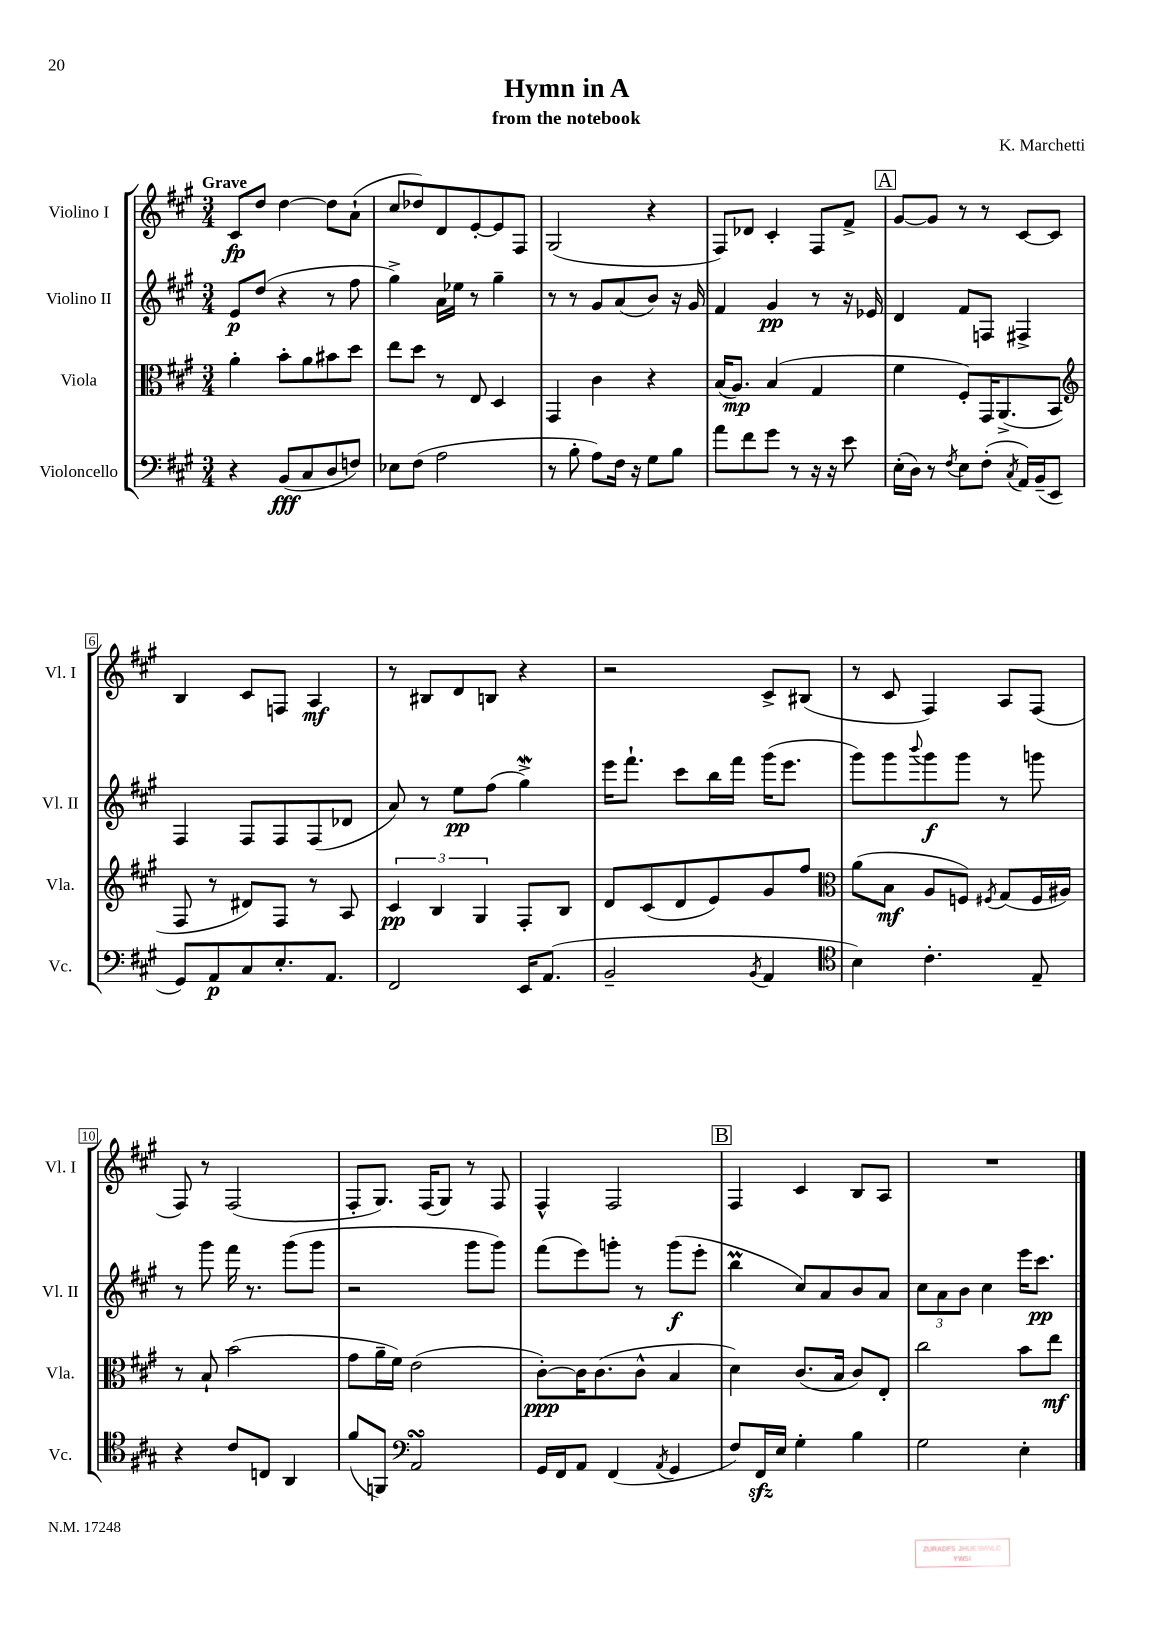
\header { title = "Hymn in A" composer = "K. Marchetti" subtitle = "from the notebook" }
<<
\new StaffGroup <<
\new Staff = "s0" \with { instrumentName = "Violino I" shortInstrumentName = "Vl. I" } {
    \clef treble \key a \major \numericTimeSignature \time 3/4 \tempo "Grave"
    cis'8\fp d''8 d''4~ d''8 a'8-!( |
    cis''8 des''8) d'8 e'8~-. e'8 fis8 |
    gis2( r4 |
    fis8) des'8 cis'4-. fis8 fis'8-> |
    \mark \markup { \box "A" } gis'8~ gis'8 r8 r8 cis'8~ cis'8 |
    b4 cis'8 f8 a4\mf |
    r8 bis8 d'8 b8 r4 |
    r2 cis'8-> bis8( |
    r8 cis'8 fis4) a8 fis8( |
    fis8) r8 fis2( |
    fis8-. gis8.) fis16( gis8) r8 fis8 |
    fis4-^ fis2 |
    \mark \markup { \box "B" } fis4 cis'4 b8 a8 |
    R2. \bar "|." |
}
\new Staff = "s1" \with { instrumentName = "Violino II" shortInstrumentName = "Vl. II" } {
    \clef treble \key a \major \numericTimeSignature \time 3/4
    e'8\p d''8( r4 r8 fis''8 |
    gis''4->) a'16 ees''16 r8 gis''4-- |
    r8 r8 gis'8 a'8( b'8) r16 gis'16 |
    fis'4 gis'4\pp r8 r16 ees'16 |
    \mark \markup { \box "A" } d'4 fis'8 f8 fis4-> |
    fis4 fis8 fis8 fis8( des'8 |
    a'8) r8 e''8\pp fis''8( gis''4->\mordent) |
    e'''16 fis'''8.-! cis'''8 b''16 fis'''16 gis'''16( e'''8. |
    gis'''8) gis'''8 \appoggiatura { b'''8 } gis'''8\f gis'''8 r8 g'''8 |
    r8 gis'''8 fis'''16 r8. gis'''8( gis'''8 |
    r2 gis'''8 gis'''8) |
    fis'''8( e'''8) g'''8-. r8 g'''8\f( e'''8-. |
    \mark \markup { \box "B" } b''4\prall cis''8) a'8 b'8 a'8 |
    \tuplet 3/2 { cis''8 a'8 b'8 } cis''4 e'''16 cis'''8.\pp \bar "|." |
}
\new Staff = "s2" \with { instrumentName = "Viola" shortInstrumentName = "Vla." } {
    \clef alto \key a \major \numericTimeSignature \time 3/4
    a'4-. b'8-. a'8 bis'8 d''8 |
    e''8 d''8 r8 e8 d4 |
    gis,4 cis'4 r4 |
    b16( a8.\mp) b4( gis4 |
    \mark \markup { \box "A" } fis'4 fis8-.) gis,16 a,8.->( b,8 |
    \clef treble fis8 r8 dis'8) fis8 r8 a8 |
    \tuplet 3/2 { cis'4\pp b4 gis4 } fis8-. b8 |
    d'8 cis'8( d'8 e'8) gis'8 fis''8 |
    \clef alto a'8( b8\mf a8 f8) \acciaccatura { fis8 } gis8( fis16 ais16) |
    r8 b8-! b'2( |
    gis'8 a'16-- fis'16) e'2( |
    cis'8~-.\ppp) cis'16 cis'8.( cis'8-^ b4 |
    \mark \markup { \box "B" } d'4) cis'8.( b16 cis'8) e8-. |
    cis''2 b'8 e''8\mf \bar "|." |
}
\new Staff = "s3" \with { instrumentName = "Violoncello" shortInstrumentName = "Vc." } {
    \clef bass \key a \major \numericTimeSignature \time 3/4
    r4 b,8\fff( cis8 d8 f8) |
    ees8 fis8( a2 |
    r8 b8-. a8) fis16 r16 gis8 b8 |
    a'8 fis'8 gis'8 r8 r16 r16 e'8 |
    \mark \markup { \box "A" } e16-.( d16) r8 \acciaccatura { fis8 } e8 fis8-.( \acciaccatura { cis8 } a,16) b,16--( e,8 |
    gis,8) a,8\p cis8 e8.-. a,8. |
    fis,2 e,16 a,8.( |
    b,2-- \acciaccatura { b,8 } a,4 |
    \clef tenor b4) cis'4.-. e8-- |
    r4 cis'8 c8 a,4 |
    fis'8( f,8) \clef bass a,2\turn |
    gis,16 fis,16 a,8 fis,4( \acciaccatura { a,8 } gis,4 |
    \mark \markup { \box "B" } fis8) fis,16\sfz e16 gis4-. b4 |
    gis2 e4-. \bar "|." |
}
>>
>>
\layout { \context { \Score \override BarNumber.stencil = #(make-stencil-boxer 0.1 0.3 ly:text-interface::print) } }
